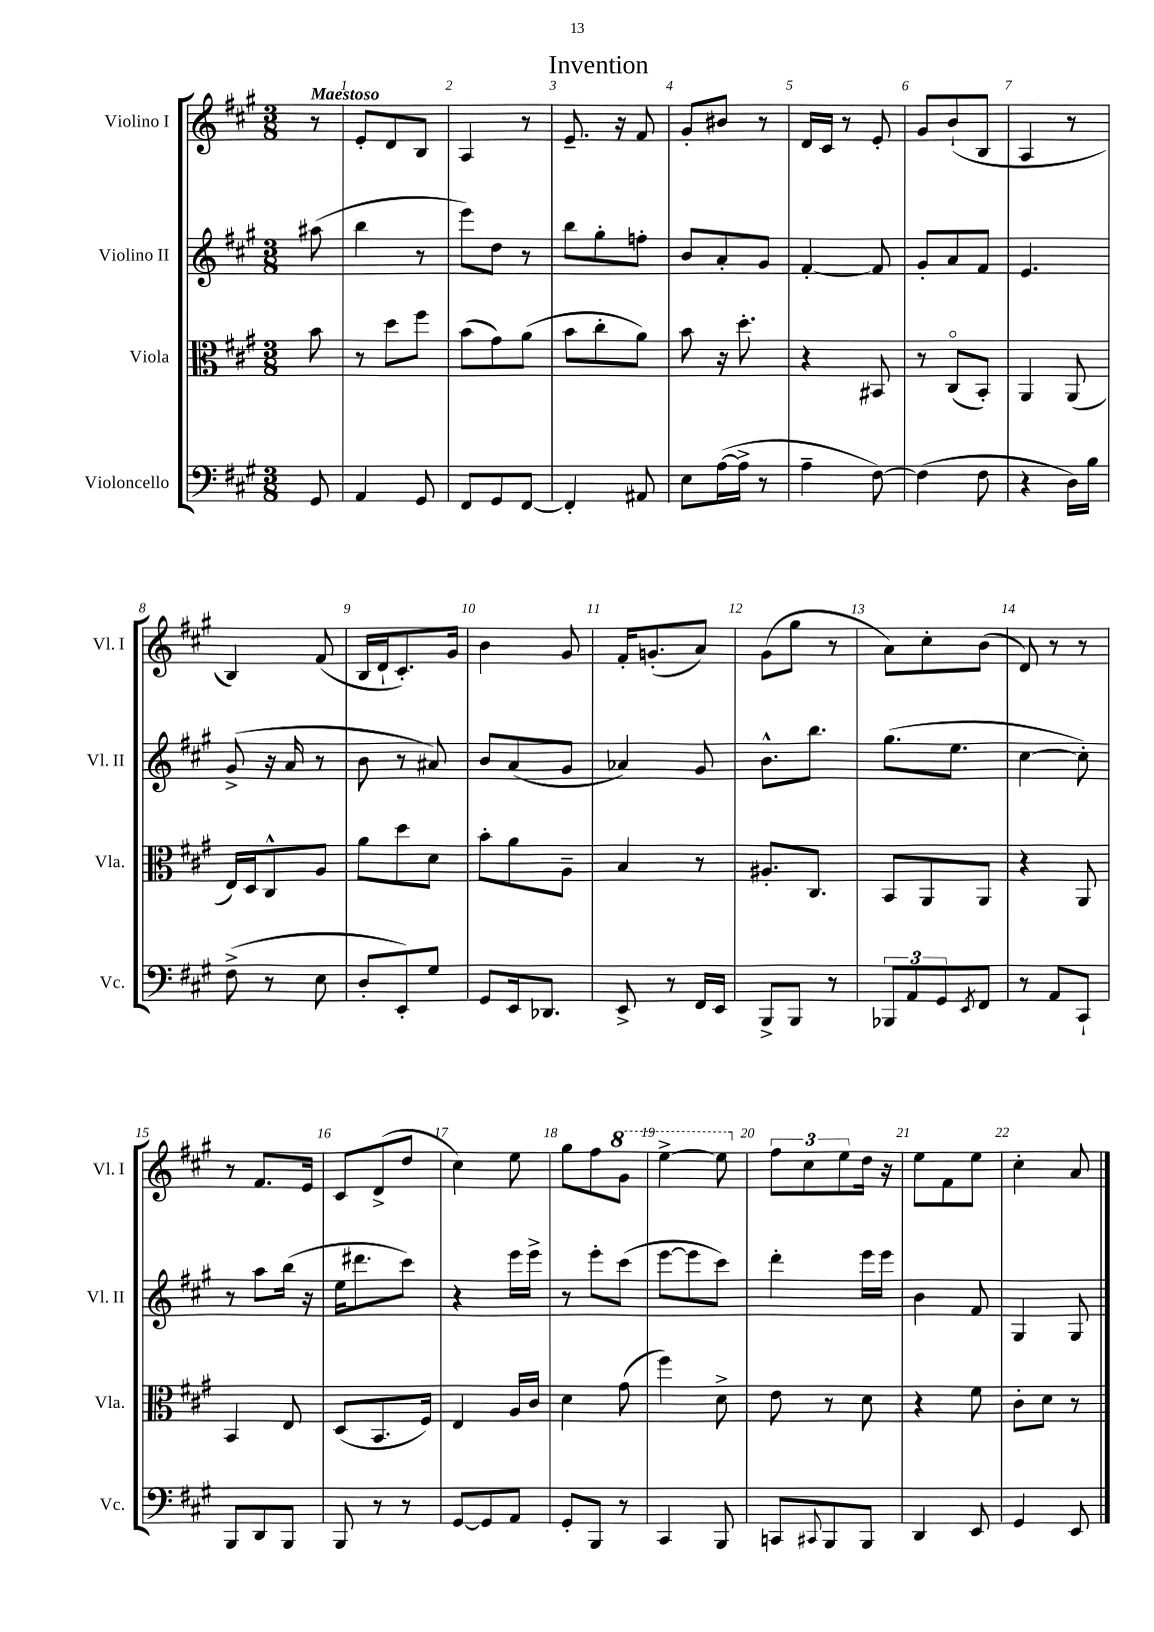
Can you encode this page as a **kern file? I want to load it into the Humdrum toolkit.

**kern	**kern	**kern	**kern
*staff4	*staff3	*staff2	*staff1
*clefF4	*clefC3	*clefG2	*clefG2
*k[f#c#g#]	*k[f#c#g#]	*k[f#c#g#]	*k[f#c#g#]
*M3/8	*M3/8	*M3/8	*M3/8
8GG#	8b	(8aa#	8r
=	=	=	=
4AA	8r	4bb	8e'
.	8dd	.	8d
8GG#	8ff#	8r	8B
=	=	=	=
8FF#	(8b	8eee)	4A
8GG#	8g#)	8dd	.
[8FF#	(8a	8r	8r
=	=	=	=
4FF#']	8b	8bb	8.e~
.	8cc#'	8gg#'	.
.	.	.	16r
8AA#	8a)	8ff'	8f#
=	=	=	=
8E	8b	8b	8g#'
([16A	16r	8a'	8b#
16A^]	8.dd'	.	.
8r	.	8g#	8r
=	=	=	=
4A~	4r	[4f#'	16d
.	.	.	16c#
.	.	.	8r
[8F#)	8BB#	8f#]	8e'
=	=	=	=
(4F#]	8r	8g#'	8g#
.	(8C#o	8a	(8b`
8F#	8BB')	8f#	8B
=	=	=	=
4r	4AA	4.e	4A
16D)	(8AA	.	8r
16B	.	.	.
=	=	=	=
(8F#^	16E)	(8g#^	4B)
.	16D	.	.
8r	8C#^^	16r	.
.	.	16a	.
8E	8A	8r	(8f#
=	=	=	=
8D'	8a	8b	16B
.	.	.	16d`
8EE')	8dd	8r	8.c#')
8G#	8d	8a#)	.
.	.	.	16g#
=	=	=	=
8GG#	8b'	8b	4b
16EE	8a	(8a	.
8.DD-	.	.	.
.	8A~	8g#	8g#
=	=	=	=
8EE^	4B	4a-)	16f#'
.	.	.	(8.g'
8r	.	.	.
16FF#	8r	8g#	8a)
16EE	.	.	.
=	=	=	=
8BBB^	8.A#'	8.b^^	(8g#
8BBB	.	.	8gg#
.	8.C#	8.bb	.
8r	.	.	8r
=	=	=	=
12BBB-	8BB	(8.gg#	8a)
12AA	.	.	.
.	8AA	.	8cc#'
12GG#	.	.	.
.	.	8.ee	.
8qEE	.	.	.
8FF#	8AA	.	(8b
=	=	=	=
8r	4r	[4cc#	8d)
8AA	.	.	8r
8CC#`	8AA	8cc#'])	8r
=	=	=	=
8BBB	4BB	8r	8r
8DD	.	8aa	8.f#
8BBB	8E	(16bb	.
.	.	16r	16e
=	=	=	=
8BBB	(8D	16ee	8c#
.	.	8.ddd#	.
8r	8.BB	.	(8d^
8r	.	8ccc#)	8dd
.	16F#)	.	.
=	=	=	=
[8GG#	4E	4r	4cc#)
8GG#]	.	.	.
8AA	16A	16eee	8ee
.	16c#	16eee^	.
=	=	=	=
8GG#'	4d	8r	8gg#
8BBB	.	8eee'	8ff#
8r	(8g#	(8ccc#	8gg#
=	=	=	=
4CC#	4ff#)	[8eee	[4eee^
.	.	8eee]	.
8BBB	8d^	8ccc#)	8eee]
=	=	=	=
8CC	8e	4ddd'	12ff#
.	.	.	12cc#
8qqCC#	.	.	.
8BBB	8r	.	.
.	.	.	12ee
8BBB	8d	16eee	16dd
.	.	16eee	16r
=	=	=	=
4DD	4r	4b	8ee
.	.	.	8f#
8EE	8f#	8f#	8ee
=	=	=	=
4GG#	8c#'	4G#	4cc#'
.	8d	.	.
8EE	8r	8G#	8a
==	==	==	==
*-	*-	*-	*-
